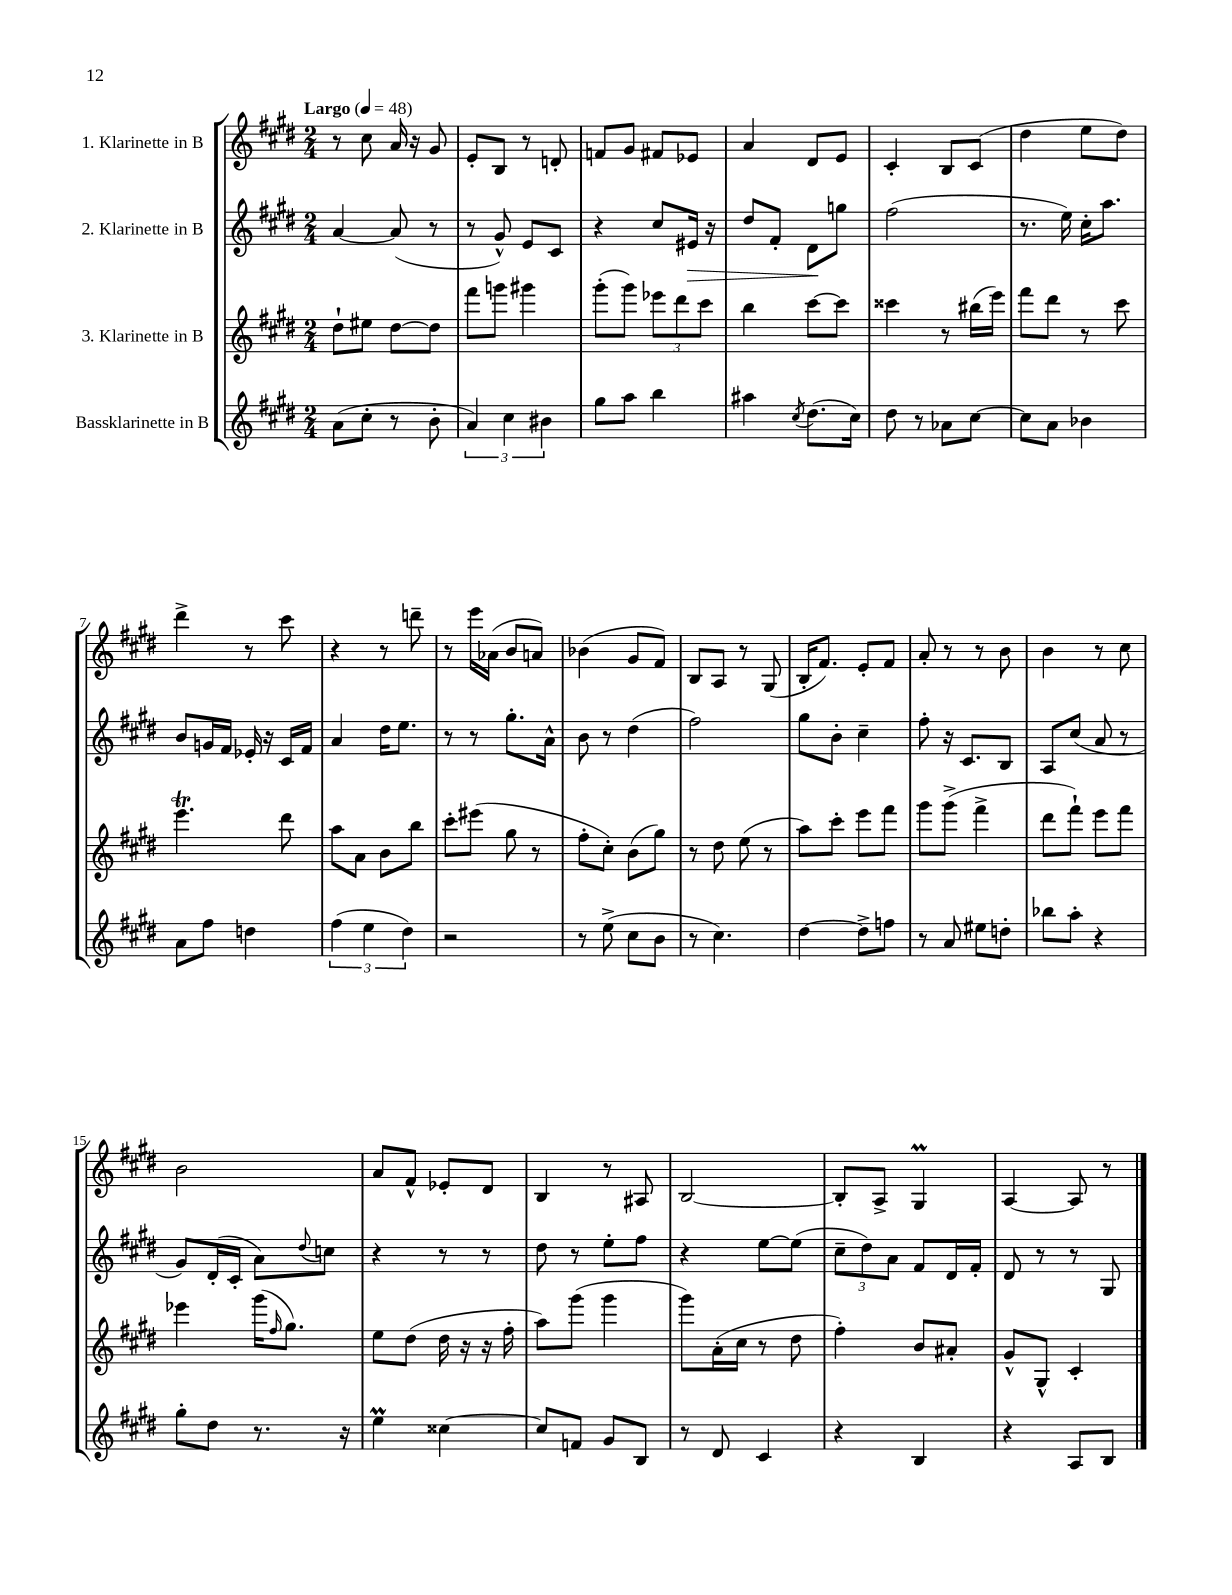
<<
\new StaffGroup <<
\new Staff = "s0" \with { instrumentName = "1. Klarinette in B" } {
    \clef treble \key e \major \numericTimeSignature \time 2/4 \tempo "Largo" 4 = 48
    r8 cis''8 a'16 r16 gis'8 |
    e'8-. b8 r8 d'8-. |
    f'8 gis'8 fis'8 ees'8 |
    a'4 dis'8 e'8 |
    cis'4-. b8 cis'8( |
    dis''4 e''8 dis''8) |
    dis'''4-> r8 cis'''8 |
    r4 r8 d'''8-- |
    r8 e'''16 aes'16( b'8 a'8) |
    bes'4( gis'8 fis'8) |
    b8 a8 r8 gis8( |
    b16-. fis'8.) e'8-. fis'8 |
    a'8-. r8 r8 b'8 |
    b'4 r8 cis''8 |
    b'2 |
    a'8 fis'8-^ ees'8-. dis'8 |
    b4 r8 ais8 |
    b2~ |
    b8-. a8-> gis4\prall |
    a4~ a8 r8 \bar "|." |
}
\new Staff = "s1" \with { instrumentName = "2. Klarinette in B" } {
    \clef treble \key e \major \numericTimeSignature \time 2/4
    a'4~ a'8( r8 |
    r8 gis'8-^) e'8 cis'8 |
    r4 cis''8 eis'16\> r16 |
    dis''8 fis'8-. dis'8\! g''8 |
    fis''2( |
    r8. e''16) cis''16-. a''8. |
    b'8 g'16 fis'16 ees'16-. r16 cis'16 fis'16 |
    a'4 dis''16 e''8. |
    r8 r8 gis''8.-. a'16-^ |
    b'8 r8 dis''4( |
    fis''2) |
    gis''8 b'8-. cis''4-- |
    fis''8-. r16 cis'8. b8 |
    a8 cis''8( a'8 r8 |
    gis'8) dis'16-.( cis'16-. a'8) \appoggiatura { dis''8 } c''8 |
    r4 r8 r8 |
    dis''8 r8 e''8-. fis''8 |
    r4 e''8~ e''8( |
    \tuplet 3/2 { cis''8-- dis''8) a'8 } fis'8 dis'16 fis'16-. |
    dis'8 r8 r8 gis8 \bar "|." |
}
\new Staff = "s2" \with { instrumentName = "3. Klarinette in B" } {
    \clef treble \key e \major \numericTimeSignature \time 2/4
    dis''8-! eis''8 dis''8~ dis''8 |
    fis'''8 g'''8 gis'''4 |
    gis'''8-.( gis'''8) \tuplet 3/2 { ees'''8 dis'''8 cis'''8 } |
    b''4 cis'''8~ cis'''8 |
    cisis'''4 r8 bis''16( e'''16) |
    fis'''8 dis'''8 r8 cis'''8 |
    e'''4.\trill dis'''8 |
    a''8 a'8 b'8 b''8 |
    cis'''8-. eis'''8( gis''8 r8 |
    fis''8-. cis''8-.) b'8( gis''8) |
    r8 dis''8 e''8( r8 |
    a''8) cis'''8-. e'''8 fis'''8 |
    gis'''8 gis'''8->( fis'''4-> |
    dis'''8 fis'''8-!) e'''8 fis'''8 |
    ees'''4 gis'''16( \grace { fis''16 } gis''8.) |
    e''8 dis''8( dis''16 r16 r16 fis''16-. |
    a''8) gis'''8( gis'''4 |
    gis'''8) a'16-.( cis''16 r8 dis''8 |
    fis''4-.) b'8 ais'8-. |
    gis'8-^ gis8-^ cis'4-. \bar "|." |
}
\new Staff = "s3" \with { instrumentName = "Bassklarinette in B" } {
    \clef treble \key e \major \numericTimeSignature \time 2/4
    a'8( cis''8-. r8 b'8-. |
    \tuplet 3/2 { a'4) cis''4 bis'4 } |
    gis''8 a''8 b''4 |
    ais''4 \acciaccatura { cis''8 } dis''8.( cis''16) |
    dis''8 r8 aes'8 cis''8~ |
    cis''8 a'8 bes'4 |
    a'8 fis''8 d''4 |
    \tuplet 3/2 { fis''4( e''4 dis''4) } |
    r2 |
    r8 e''8->( cis''8 b'8 |
    r8 cis''4.) |
    dis''4~ dis''8-> f''8 |
    r8 a'8 eis''8 d''8-. |
    bes''8 a''8-. r4 |
    gis''8-. dis''8 r8. r16 |
    e''4\prall cisis''4~ |
    cisis''8 f'8 gis'8 b8 |
    r8 dis'8 cis'4 |
    r4 b4 |
    r4 a8 b8 \bar "|." |
}
>>
>>
